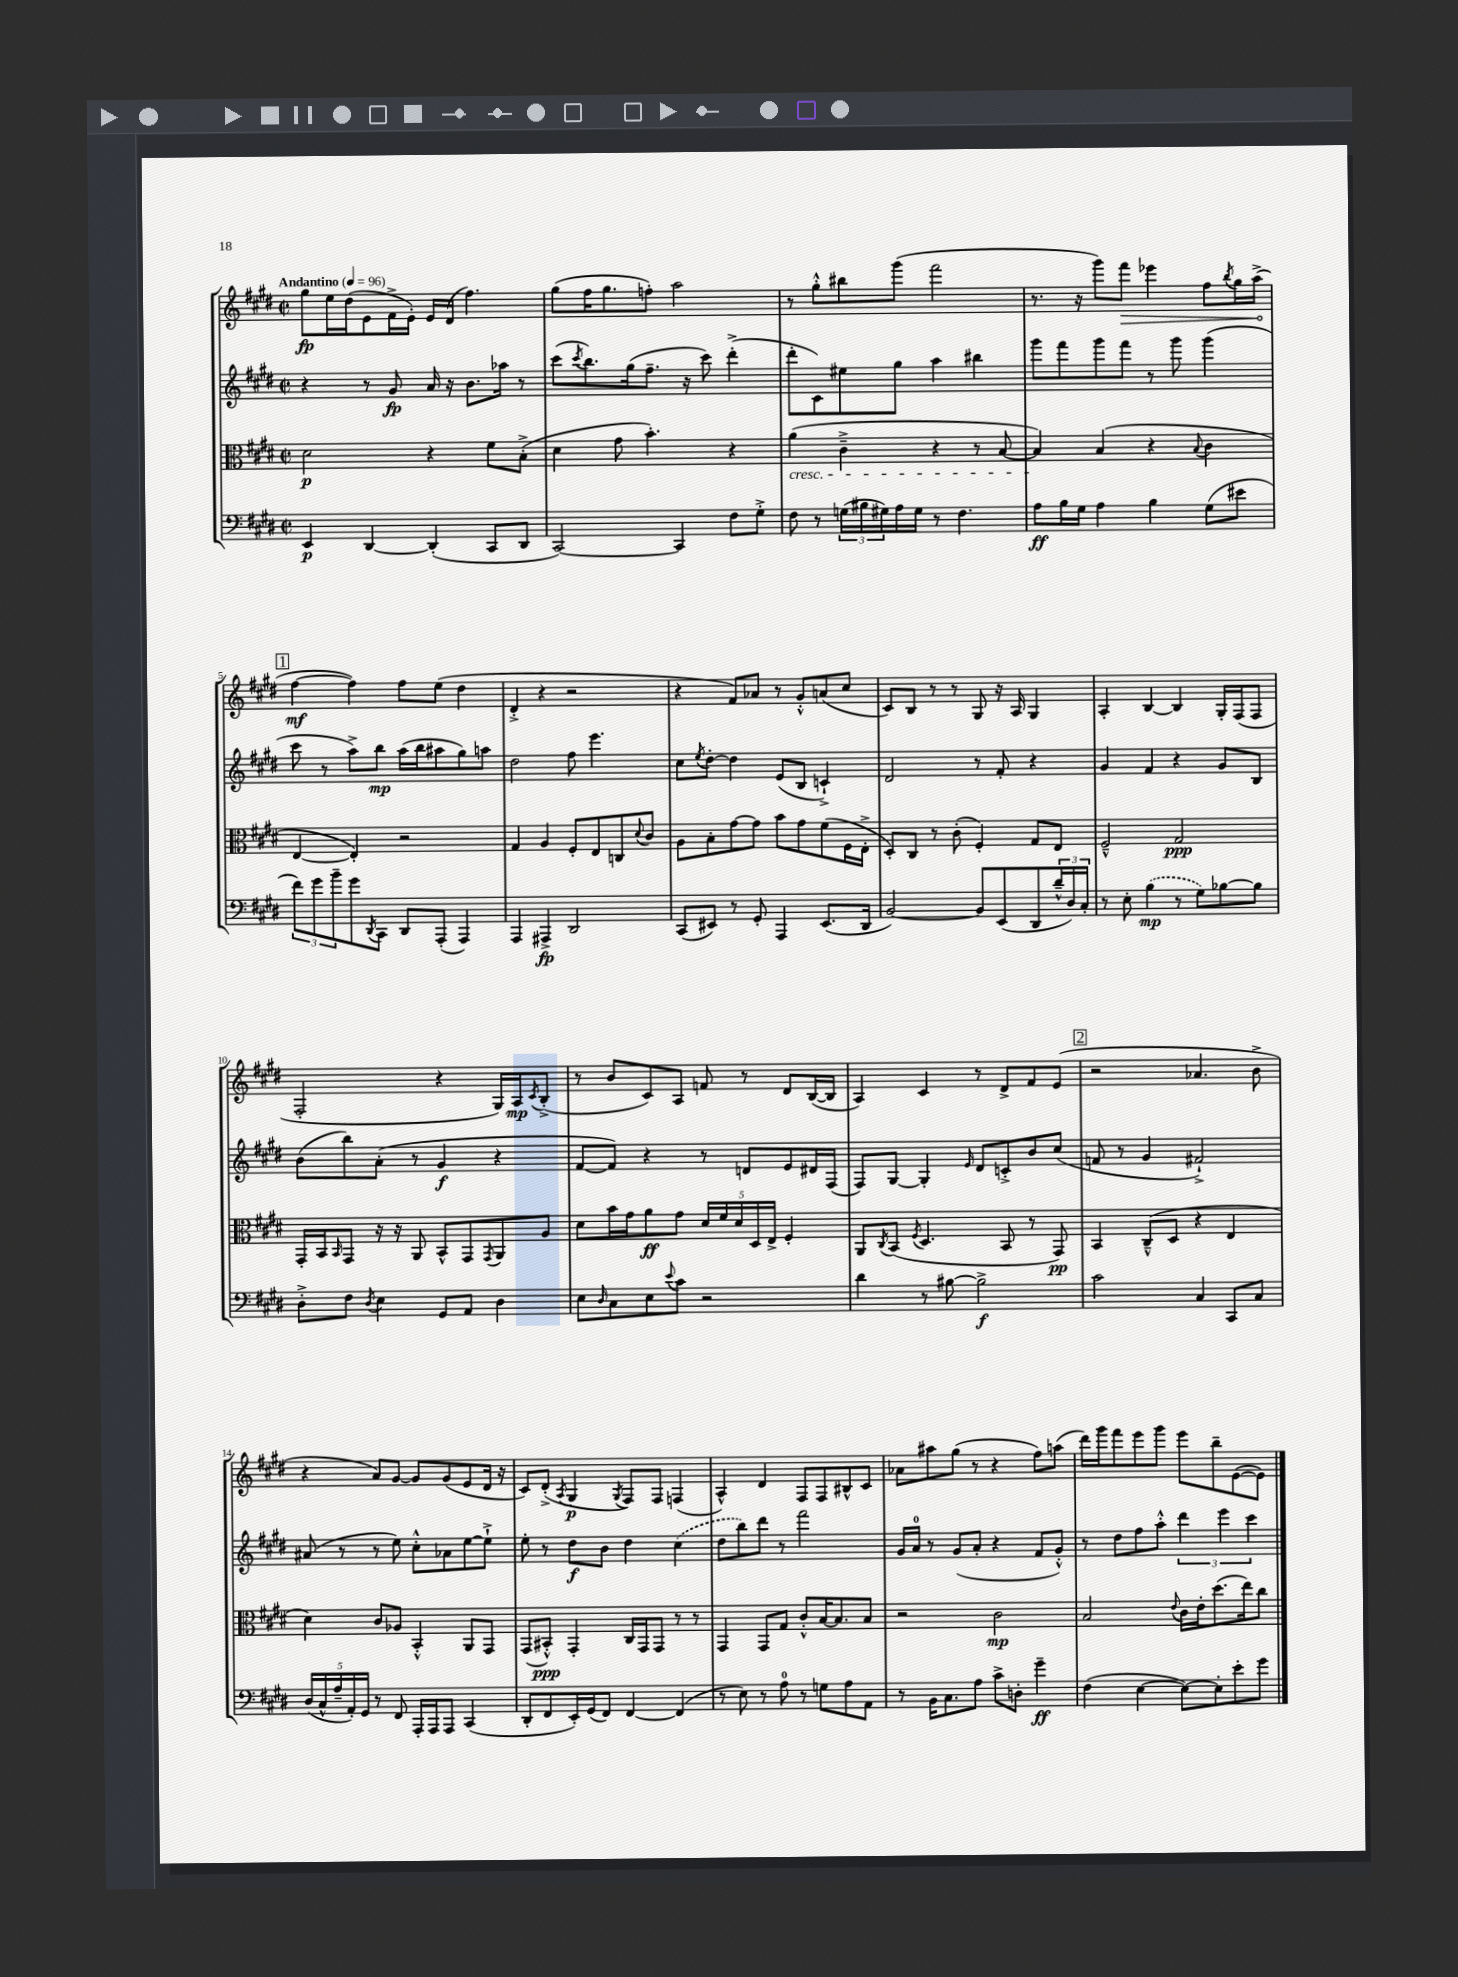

**kern	**dynam	**kern	**dynam	**kern	**dynam	**kern	**dynam
*part4	*part4	*part3	*part3	*part2	*part2	*part1	*part1
*staff4	*staff4	*staff3	*staff3	*staff2	*staff2	*staff1	*staff1
*clefF4	*	*clefC3	*	*clefG2	*	*clefG2	*
*k[f#c#g#d#]	*	*k[f#c#g#d#]	*	*k[f#c#g#d#]	*	*k[f#c#g#d#]	*
*M2/2	*	*M2/2	*	*M2/2	*	*M2/2	*
*met(c|)	*	*met(c|)	*	*met(c|)	*	*met(c|)	*
*MM96	*	*MM96	*	*MM96	*	*MM96	*
=1	=1	=1	=1	=1	=1	=1	=1
!	!	!	!	!	!	!LO:TX:a:B:t=Andantino	!
4EE/	p	2d#\	p	4r	.	8gg#\L	fp
.	.	.	.	.	.	16ee\L	.
.	.	.	.	.	.	(16dd#\J	.
[4DD#/	.	.	.	8r	.	8e\	.
.	.	.	.	8g#/	fp	16f#^\L	.
.	.	.	.	.	.	16e'\JJ)	.
(4DD#'/]	.	4r	.	16a/	.	16e/LL	.
.	.	.	.	16r	.	(16d#/JJ	.
.	.	.	.	8.b\L	.	4.ff#\)	.
8CC#/L	.	8f#\L	.	.	.	.	.
.	.	.	.	16aa-X\Jk	.	.	.
8DD#/J	.	(8B'^\J	.	8r	.	.	.
=2	=2	=2	=2	=2	=2	=2	=2
[2CC#/)	.	4d#\	.	(8ccc#\L	.	(8gg#\L	.
.	.	.	.	8qccc#/	.	.	.
.	.	.	.	8.bb\)	.	16ff#\K	.
.	.	.	.	.	.	8.gg#\	.
.	.	8g#\	.	.	.	.	.
.	.	.	.	(16gg#\k	.	.	.
.	.	4.b'\)	.	8.ff#~\J	.	8ffn'\J)	.
4CC#/]	.	.	.	.	.	2aa\	.
.	.	.	.	16r	.	.	.
.	.	.	.	8ccc#\)	.	.	.
8F#\L	.	4r	.	(4ddd#'^\	.	.	.
8G#'^\J	.	.	.	.	.	.	.
=3	=3	=3	=3	=3	=3	=3	=3
!	!	!LO:TX:b:i:t=cresc.	!	!	!	!	!
8F#\	.	(4a\	.	8ddd#'\L	.	8r	.
8r	.	.	.	8c#\)	.	8gg#'^^\L	.
(24Gn\LL	.	4c#~^\	.	8ee#X\	.	8bb#X\	.
24B#X\	.	.	.	.	.	.	.
24G#X\)	.	.	.	.	.	.	.
16A\	.	.	.	8gg#\J	.	(8ggg#\J	.
16G#\JJ	.	.	.	.	.	.	.
8r	.	4r	.	4aa\	.	2fff#\	.
4.F#\	.	.	.	.	.	.	.
.	.	8r	.	4bb#X\	.	.	.
.	.	[8B/	.	.	.	.	.
=4	=4	=4	=4	=4	=4	=4	=4
8A\L	ff	4B/])	.	8ggg#\L	.	8.r	.
16B\L	.	.	.	8fff#\	.	.	.
16G#\JJ	.	.	.	.	.	16r	.
4A\	.	(4B/	.	8ggg#\	.	8ggg#\L)	.
!	!	!	!	!	!	!	!LO:HP:b
.	.	.	.	8fff#\J	.	8fff#\J	>
4B\	.	4r	.	8r	.	4eee-X\	.
.	.	.	.	8ggg#\	.	.	.
.	.	8qqB/	.	.	.	.	.
(8G#\L	.	4c#\	.	(4ggg#\	.	8ff#\L	.
.	.	.	.	.	.	8qbb/	.
8e#X\J	.	.	.	.	.	16gg#\L	.
.	.	.	.	.	.	(16aa^\JJ	.
.	.	.	.	.	.	.	]
!!LO:LB:g=z
!!LO:REH:place=s1:t=1
=5	=5	=5	=5	=5	=5	=5	=5
12f#\L)	.	[4E/	.	8ccc#\	.	[4ff#\	mf
12g#\	.	.	.	.	.	.	.
.	.	.	.	8r	.	.	.
12b~\	.	.	.	.	.	.	.
8g#\	.	4E'/])	.	8aa^\L)	.	4ff#\])	.
8qDD#/	.	.	.	.	.	.	.
8CC#\J	.	.	.	8bb\J	mp	.	.
8DD#/L	.	2r	.	(16aa\LL	.	8ff#\L	.
.	.	.	.	16bb\J	.	.	.
(8AAA'/J	.	.	.	8aa#X\	.	(8ee\J	.
4AAA/)	.	.	.	8gg#\)	.	4dd#\	.
.	.	.	.	8aan\J	.	.	.
=6	=6	=6	=6	=6	=6	=6	=6
4AAA/	.	4G#/	.	2dd#\	.	4d#'^/	.
4AAA#X^/	fp	4A/	.	.	.	4r	.
2DD#/	.	8F#'/L	.	8ff#\	.	2r	.
.	.	8E/	.	4.eee\	.	.	.
.	.	8Cn/	.	.	.	.	.
.	.	8qqd#/	.	.	.	.	.
.	.	8c#/J	.	.	.	.	.
=7	=7	=7	=7	=7	=7	=7	=7
(8CC#/L	.	8A\L	.	8cc#\L	.	4r	.
.	.	.	.	8qee/	.	.	.
8EE#X/J)	.	8B'\	.	[8dd#'\J	.	.	.
8r	.	[8g#\	.	4dd#\]	.	8f#/L)	.
8GG#'/	.	8g#\J]	.	.	.	8a-X/J	.
4AAA/	.	8b\L	.	(8e/L	.	8r	.
.	.	8g#\	.	8B/J	.	8g#'^^/L	.
(8.EE#/L	.	(8f#\	.	4cn`^/)	.	(8an/	.
.	.	16F#\L	.	.	.	8cc#/J	.
16DD#/Jk	.	16E'^\JJ	.	.	.	.	.
=8	=8	=8	=8	=8	=8	=8	=8
[2BB/)	.	8D#'/L)	.	2d#/	.	8c#/L)	.
.	.	8C#/J	.	.	.	8B/J	.
.	.	8r	.	.	.	8r	.
.	.	(8c#'\	.	.	.	8r	.
8BB/L]	.	4F#'/)	.	8r	.	8G#/	.
(8EE/	.	.	.	8f#'/	.	16r	.
.	.	.	.	.	.	16A/	.
8DD#/	.	8G#/L	.	4r	.	4G#/	.
24d#~^^/L	.	8E/J	.	.	.	.	.
24D#/)	.	.	.	.	.	.	.
24C#'/JJ	.	.	.	.	.	.	.
=9	=9	=9	=9	=9	=9	=9	=9
8r	.	2F#~^^/	.	4g#/	.	4A'/	.
8E'\	.	.	.	.	.	.	.
(4B\	mp	.	.	4f#/	.	[4B/	.
8r	.	2G#/	ppp	4r	.	4B/]	.
8G#\L)	.	.	.	.	.	.	.
[8B-X\	.	.	.	8g#/L	.	16G#'/LL	.
.	.	.	.	.	.	(16F#/J	.
8B-\J]	.	.	.	8B/J	.	8F#/J	.
!!LO:LB:g=z
=10	=10	=10	=10	=10	=10	=10	=10
8D#'^\L	.	16GG#'/LL	.	(8b\L	.	2F#'/	.
.	.	16BB/J	.	.	.	.	.
.	.	16qqBB/	.	.	.	.	.
8F#\J	.	8GG#/J	.	8bb\)	.	.	.
8qD#/	.	.	.	.	.	.	.
4E\	.	16r	.	(8a'\J	.	.	.
.	.	16r	.	.	.	.	.
.	.	8AA/	.	8r	.	.	.
8GG#/L	.	8BB^^/L	.	4g#/	f	4r	.
8AA/J	.	8GG#/	.	.	.	.	.
.	.	8qGG#/	.	.	.	.	.
4D#\	.	8AA/	.	4r	.	16G#/LL)	.
.	.	.	.	.	.	16A/J	mp
.	.	.	.	.	.	8qc#/	.
.	.	8A/J	.	.	.	(8B'^/J	.
=11	=11	=11	=11	=11	=11	=11	=11
8E\L	.	8d#\L	.	[8f#/L	.	8r	.
16qqD#/	.	.	.	.	.	.	.
8C#\	.	16b\L	.	8f#/J])	.	8b/L	.
.	.	16g#\J	.	.	.	.	.
8E\	.	8a\	ff	4r	.	8c#/)	.
8qqe/	.	.	.	.	.	.	.
8c#\J	.	8g#\J	.	.	.	8A/J	.
2r	.	20d#/LL	.	8r	.	8fn/	.
.	.	20f#/	.	.	.	.	.
.	.	20d#/	.	.	.	.	.
.	.	.	.	8dn/L	.	8r	.
.	.	20D#/	.	.	.	.	.
.	.	20E^/JJ	.	.	.	.	.
.	.	4F#'/	.	8e/	.	8d#/L	.
.	.	.	.	16d#X/L	.	([16B/L	.
.	.	.	.	(16F#/JJ	.	16B/JJ]	.
=12	=12	=12	=12	=12	=12	=12	=12
4d#\	.	8AA/L	.	8F#/L)	.	4A/)	.
.	.	8qC#/	.	.	.	.	.
.	.	(8BB/J	.	[8G#/J	.	.	.
.	.	8qF#/	.	.	.	.	.
8r	.	4.D#/	.	4G#'/]	.	4c#/	.
[8B#X\	.	.	.	.	.	.	.
.	.	.	.	16qqe/	.	.	.
2B#^\]	f	.	.	8d#/L	.	8r	.
.	.	8BB/	.	8cn'^/	.	8d#^/L	.
.	.	8r	.	8b/	.	8f#/	.
.	.	8GG#/)	pp	(8cc#/J	.	(8e/J	.
!!LO:REH:place=s1:t=2
=13	=13	=13	=13	=13	=13	=13	=13
2c#\	.	4BB/	.	8fn/	.	2r	.
.	.	.	.	8r	.	.	.
.	.	(8C#~^^/L	.	4g#/	.	.	.
.	.	8D#/J	.	.	.	.	.
4C#/	.	4r	.	2f#X`^/)	.	4.a-X/	.
8CC#/L	.	4E/	.	.	.	.	.
8C#/J	.	.	.	.	.	8b^\	.
!!LO:LB:g=z
=14	=14	=14	=14	=14	=14	=14	=14
(20D#/LL	.	4d#\)	.	(8a#X/	.	4r	.
20C#^^/	.	.	.	.	.	.	.
20A~/	.	.	.	.	.	.	.
.	.	.	.	8r	.	.	.
20AA'/)	.	.	.	.	.	.	.
20GG#/JJ	.	.	.	.	.	.	.
8r	.	8c#/L	.	8r	.	8a/L)	.
8FF#/	.	8A-X/J	.	8ee\)	.	[8g#/J	.
16AAA'/LL	.	4BB'^^/	.	8cc#'^^\L	.	8g#/L]	.
16AAA/J	.	.	.	.	.	.	.
8AAA/J	.	.	.	8a-X\	.	(8g#/	.
(4CC#/	.	8AA/L	.	[8ee\	.	8e/	.
.	.	8GG#/J	.	8ee`^\J]	.	16d#/Jk	.
.	.	.	.	.	.	16r	.
=15	=15	=15	=15	=15	=15	=15	=15
8DD#'/L	.	(8GG#/L	.	8ee'\	.	8c#/L)	.
8FF#/	.	8BB#X'^^/J)	ppp	8r	.	(8d#'^/J	.
.	.	.	.	.	.	8qA/	.
16EE'/L)	.	4GG#'/	.	8dd#\L	f	4G#/	p
(16GG#/J	.	.	.	.	.	.	.
8FF#/J)	.	.	.	8b\J	.	.	.
.	.	.	.	.	.	8qG#/	.
[4FF#/	.	16C#/LL	.	4dd#\	.	8F#/L)	.
.	.	16GG#/J	.	.	.	.	.
.	.	8GG#/J	.	.	.	8F#/J	.
(4FF#/]	.	8r	.	(4cc#\	.	(4Fn/	.
.	.	8r	.	.	.	.	.
=16	=16	=16	=16	=16	=16	=16	=16
8r	.	4GG#/	.	8dd#\L	.	4A^^/)	.
8E\)	.	.	.	8bb\)	.	.	.
8r	.	8GG#/L	.	8ddd#\J	.	4d#/	.
8A\	.	8G#/J	.	8r	.	.	.
8r	.	8c#'^^/L	.	2fff#\	.	8F#/L	.
8Gn\L	.	[16B/K	.	.	.	8F#/	.
.	.	8.B/]	.	.	.	.	.
8A\	.	.	.	.	.	8B#X^^/	.
8AA\J	.	8B/J	.	.	.	8c#/J	.
=17	=17	=17	=17	=17	=17	=17	=17
8r	.	2r	.	16g#/LL	.	8a-X\L	.
.	.	.	.	16a/JJ	.	.	.
16BB\KL	.	.	.	8r	.	8aa#X\	.
8.C#\	.	.	.	.	.	.	.
.	.	.	.	(8g#/L	.	(8gg#\J	.
8A\J	.	.	.	8a'/J	.	8r	.
8c#^\L	.	2c#\	mp	4r	.	4r	.
8Dn'\J	.	.	.	.	.	.	.
4g#~\	ff	.	.	8f#/L	.	8ff#\L)	.
.	.	.	.	8g#'^^/J)	.	(8aan\J	.
=18	=18	=18	=18	=18	=18	=18	=18
(4F#\	.	2B/	.	8r	.	16ddd#\LL)	.
.	.	.	.	.	.	16ggg#\J	.
.	.	.	.	8dd#\L	.	8fff#\	.
[4E\	.	.	.	8ff#\	.	8eee\	.
.	.	.	.	8aa'^^\J	.	8ggg#\J	.
.	.	8qqe/	.	.	.	.	.
8E\L_)	.	16c#\LL	.	6ddd#\	.	8eee\L	.
.	.	16e'\J	.	.	.	.	.
8E'\]	.	(8.dd#\	.	.	.	8bb~\	.
.	.	.	.	6eee\	.	.	.
8e'\	.	.	.	.	.	([8e\	.
.	.	16ee\k)	.	.	.	.	.
.	.	.	.	6ccc#\	.	.	.
8g#\J	.	8cc#\J	.	.	.	8e\J])	.
==	==	==	==	==	==	==	==
*-	*-	*-	*-	*-	*-	*-	*-
